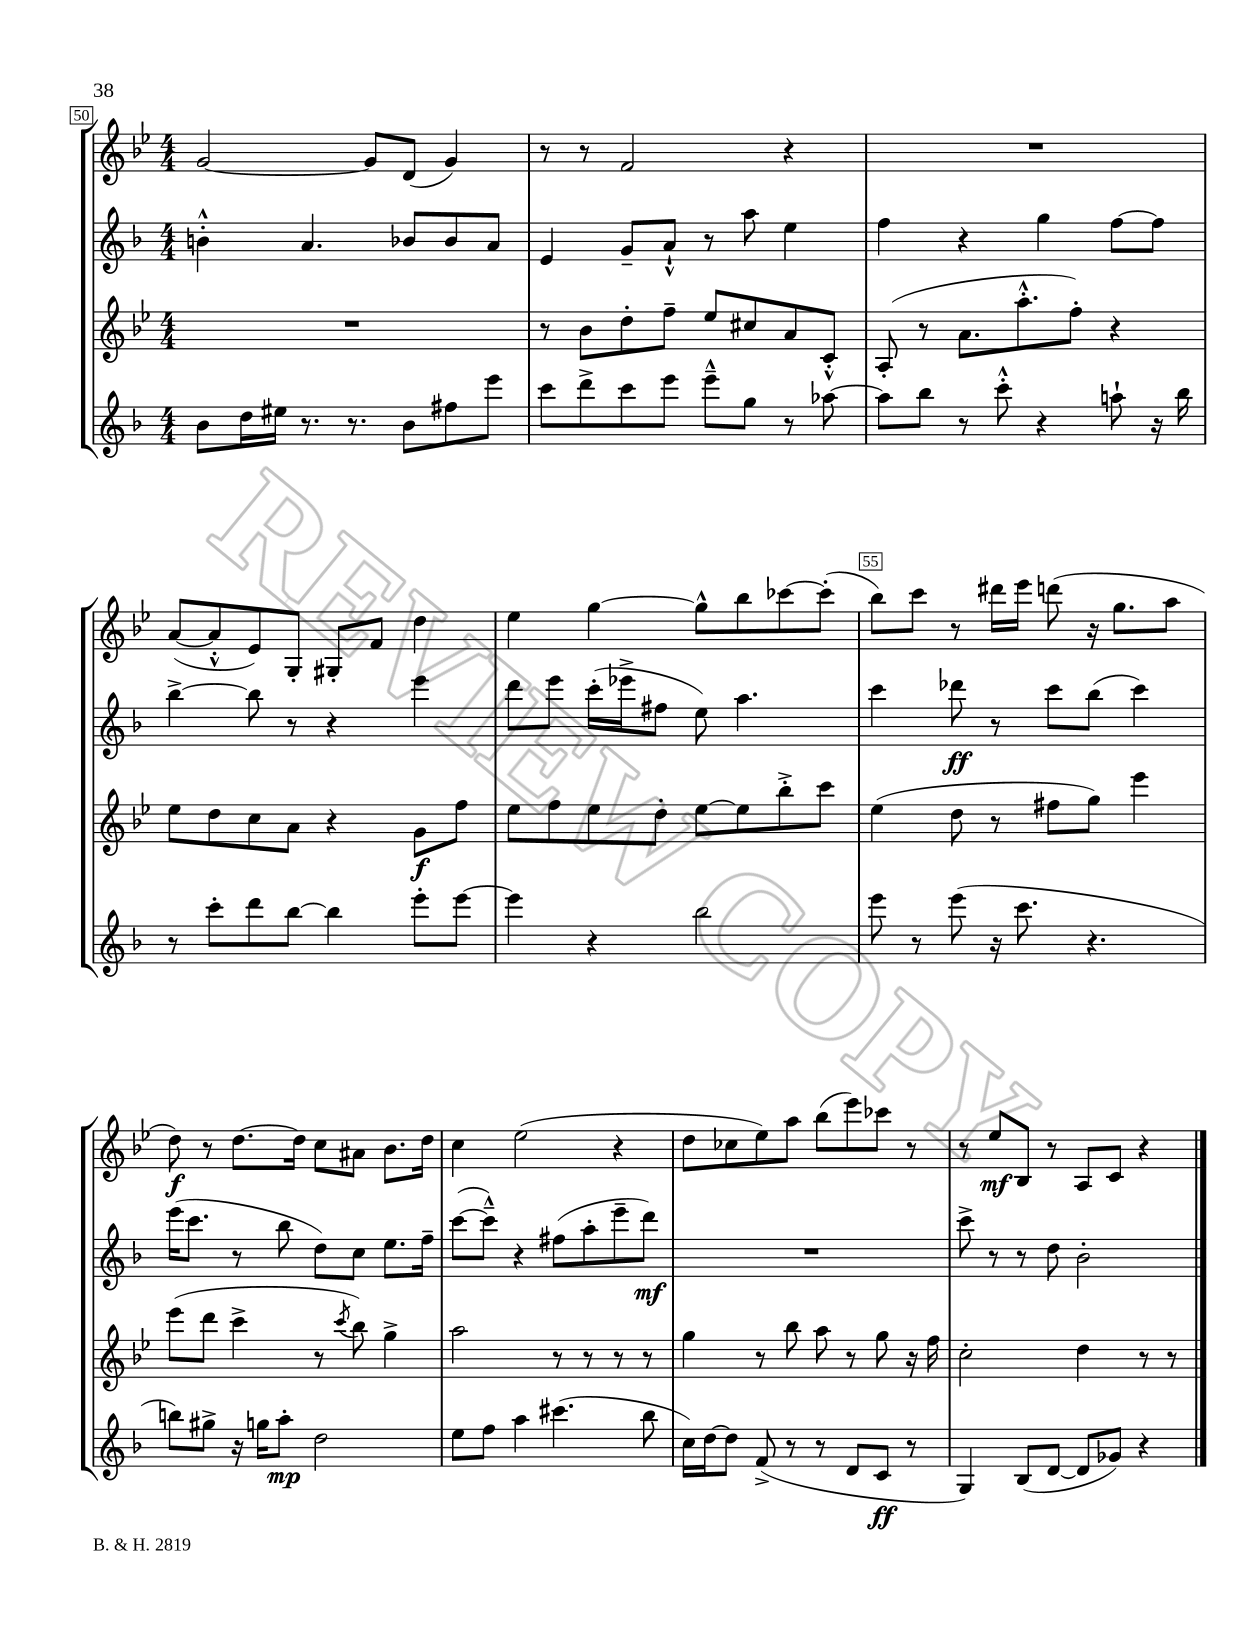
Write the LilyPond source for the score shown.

<<
\new StaffGroup <<
\new Staff = "s0" {
    \clef treble \key bes \major \numericTimeSignature \time 4/4
    g'2~ g'8 d'8( g'4) |
    r8 r8 f'2 r4 |
    R1 |
    a'8~( a'8-.-^ ees'8) g8-. gis8-. f'8 d''4 |
    ees''4 g''4~ g''8-^ bes''8 ces'''8~ ces'''8-.( |
    bes''8) c'''8 r8 dis'''16 ees'''16 d'''8( r16 g''8. a''8 |
    d''8\f) r8 d''8.~ d''16 c''8 ais'8 bes'8. d''16 |
    c''4 ees''2( r4 |
    d''8 ces''8 ees''8) a''8 bes''8( ees'''8) ces'''8 r8 |
    r8 ees''8\mf bes8 r8 a8 c'8 r4 \bar "|." |
}
\new Staff = "s1" {
    \clef treble \key f \major \numericTimeSignature \time 4/4
    b'4-.-^ a'4. bes'8 bes'8 a'8 |
    e'4 g'8-- a'8-!-^ r8 a''8 e''4 |
    f''4 r4 g''4 f''8~ f''8 |
    bes''4~-> bes''8 r8 r4 e'''4 |
    d'''8 e'''8 c'''16-.( ees'''16-> fis''8 e''8) a''4. |
    c'''4 des'''8\ff r8 c'''8 bes''8( c'''4) |
    e'''16( c'''8. r8 bes''8 d''8) c''8 e''8. f''16-- |
    c'''8~( c'''8---^) r4 fis''8( a''8-. e'''8-- d'''8\mf) |
    R1 |
    c'''8-> r8 r8 d''8 bes'2-. \bar "|." |
}
\new Staff = "s2" {
    \clef treble \key bes \major \numericTimeSignature \time 4/4
    R1 |
    r8 bes'8 d''8-. f''8-- ees''8 cis''8 a'8 c'8-.-^ |
    a8-.( r8 a'8. a''8.-.-^ f''8-.) r4 |
    ees''8 d''8 c''8 a'8 r4 g'8\f f''8 |
    ees''8 f''8 ees''8 d''8-. ees''8~ ees''8 bes''8-.-> c'''8 |
    ees''4( d''8 r8 fis''8 g''8) ees'''4 |
    ees'''8( d'''8 c'''4-> r8 \acciaccatura { c'''8 } bes''8) g''4-> |
    a''2 r8 r8 r8 r8 |
    g''4 r8 bes''8 a''8 r8 g''8 r16 f''16 |
    c''2-. d''4 r8 r8 \bar "|." |
}
\new Staff = "s3" {
    \clef treble \key f \major \numericTimeSignature \time 4/4
    bes'8 d''16 eis''16 r8. r8. bes'8 fis''8 e'''8 |
    c'''8 d'''8-> c'''8 e'''8 e'''8---^ g''8 r8 aes''8~ |
    aes''8 bes''8 r8 c'''8-.-^ r4 a''8-! r16 bes''16 |
    r8 c'''8-. d'''8 bes''8~ bes''4 e'''8-. e'''8~ |
    e'''4 r4 bes''2 |
    e'''8 r8 e'''8( r16 c'''8. r4. |
    b''8) gis''8-> r16 g''16 a''8-.\mp d''2 |
    e''8 f''8 a''4 cis'''4.( bes''8 |
    c''16) d''16~ d''8 f'8->( r8 r8 d'8 c'8\ff r8 |
    g4) bes8( d'8~ d'8 ges'8) r4 \bar "|." |
}
>>
>>
\layout { \context { \Score currentBarNumber = #50 \override BarNumber.break-visibility = ##(#f #t #t) barNumberVisibility = #(every-nth-bar-number-visible 5) \override BarNumber.stencil = #(make-stencil-boxer 0.1 0.3 ly:text-interface::print) } }
